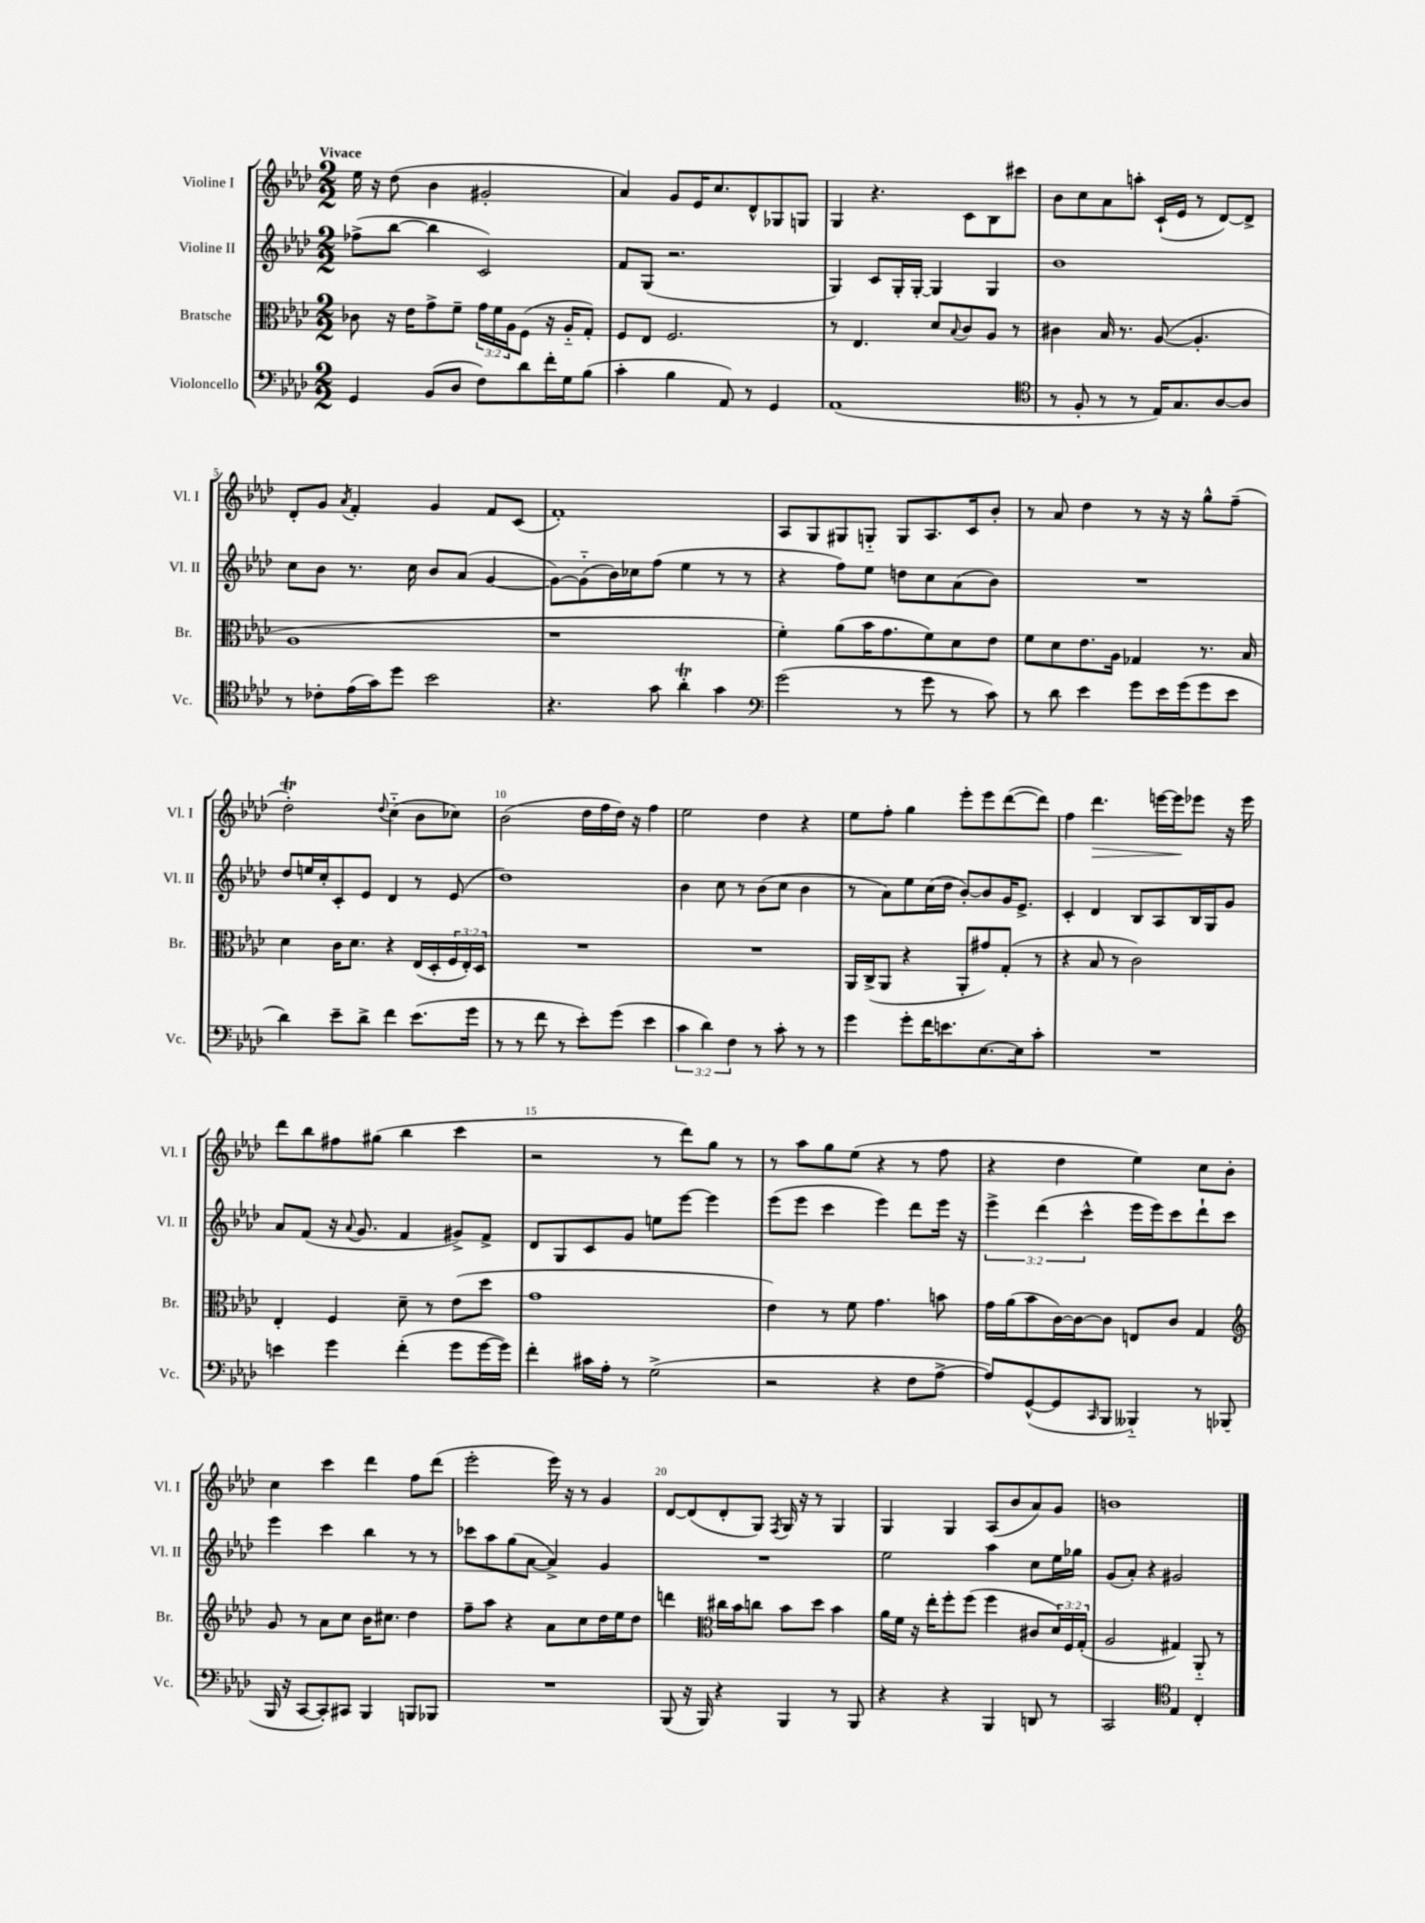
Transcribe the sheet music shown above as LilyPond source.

<<
\new StaffGroup <<
\new Staff = "s0" \with { instrumentName = "Violine I" shortInstrumentName = "Vl. I" } {
    \clef treble \key aes \major \numericTimeSignature \time 2/2 \tempo "Vivace"
    ees''16 r16 des''8( bes'4 gis'2-. |
    aes'4) g'8 ees'16 c''8. des'8-^ ges8 g8 |
    g4 r4. c'8 bes8 cis'''8 |
    bes'8 c''8 aes'8 a''8-. c'16-!( ees'16 r8 des'8~) des'8-> |
    des'8-. g'8 \acciaccatura { aes'8 } f'4-. g'4 f'8 c'8( |
    f'1-.) |
    aes8 g8 gis8 g8-_ g8 aes8. c'16 bes'8-. |
    r8 aes'8 des''4 r8 r16 r16 g''8-^ f''8--( |
    des''2-.\trill) \appoggiatura { des''8 } c''4-_( bes'8 ces''8) |
    bes'2( des''16 f''16 des''16) r16 f''4 |
    ees''2 des''4 r4 |
    ees''8 f''8-. g''4 ees'''8-. ees'''8 des'''8~( des'''8) |
    f''4 des'''4.\> e'''16~ e'''16\! ees'''8 r16 ees'''16 |
    des'''8 bes''8 fis''8 gis''8( bes''4 c'''4 |
    r2 r8 des'''8) g''8 r8 |
    r8 aes''8 g''8 ees''8( r4 r8 f''8 |
    r4 des''4 ees''4) c''8 bes'8-. |
    c''4 c'''4 des'''4 f''8 des'''8( |
    ees'''2-. ees'''16) r16 r8 g'4 |
    des'8~ des'8( des'8-. g8) \acciaccatura { f8 } g16 r16 r8 g4 |
    g4 g4 aes8( bes'8 aes'8) g'8 |
    b'1 \bar "|." |
}
\new Staff = "s1" \with { instrumentName = "Violine II" shortInstrumentName = "Vl. II" } {
    \clef treble \key aes \major \numericTimeSignature \time 2/2 \override Staff.TupletNumber.text = #tuplet-number::calc-fraction-text
    fes''8->( bes''8~ bes''4 c'2) |
    f'8 g8( r2. |
    g4) c'8 g16-. g16~-. g4 g4 |
    bes'1 |
    c''8 bes'8 r8. c''16 bes'8 aes'8( g'4~ |
    g'8~) g'8-_( bes'16) ces''16 f''8( ees''4 r8 r8 |
    r4 f''8) ees''8 d''8 c''8 aes'8( bes'8) |
    R1 |
    des''8 e''16 c''16-. c'8-. ees'8 des'4 r8 ees'8( |
    des''1) |
    bes'4 c''8 r8 bes'8( c''8 bes'4 |
    r8 aes'8) ees''8 c''16( des''16 bes'8~-.) bes'8 g'16 ees'8.-> |
    c'4-. des'4 bes8 aes8 bes16 g16 g'8 |
    aes'8 f'8( r16 \appoggiatura { aes'8 } g'8. f'4 gis'8->) f'8-> |
    des'8 g8 c'8 g'8 e''8 ees'''8~ ees'''4 |
    ees'''8( ees'''8 c'''4 ees'''4) des'''8 ees'''16 r16 |
    \tuplet 3/2 { ees'''4-> des'''4( c'''4-^ } ees'''16 ees'''16) c'''8 des'''8-! c'''8 |
    ees'''4 c'''4 bes''4 r8 r8 |
    ces'''8 aes''8 g''8( aes'8~ aes'4->) g'4 |
    R1 |
    ees''2 aes''4 c''8 ees''16 ges''16 |
    g'8( aes'8-.) r4 gis'2 \bar "|." |
}
\new Staff = "s2" \with { instrumentName = "Bratsche" shortInstrumentName = "Br." } {
    \clef alto \key aes \major \numericTimeSignature \time 2/2 \override Staff.TupletNumber.text = #tuplet-number::calc-fraction-text
    ces'8 r16 ees'16 g'8-> f'8-- \tuplet 3/2 { g'16 f'16 aes16 } f8( r16 aes16-_ g8-.) |
    f8 ees8 f2. |
    r8 ees4. des'8 \appoggiatura { bes8 } c'8 aes8 r8 |
    cis'4 bes16 r8. aes8~( aes4.-. |
    aes1 |
    r1 |
    f'4-.) aes'8( bes'16 g'8. f'8) des'8 ees'8 |
    f'8 des'8 ees'8. aes16 ges4 r8. bes16 |
    des'4 c'16 des'8. r4 ees16( des16-. \tuplet 3/2 { f16 ees16-.) des16 } |
    R1 |
    R1 |
    aes,16 c16->( aes,8 r4 aes,8-. gis'8) g8-.( r8 |
    r4 bes8 r8 c'2) |
    ees4-. f4 des'8-- r8 ees'8( des''8 |
    g'1 |
    ees'4) r8 f'8 g'4. b'8 |
    g'16 aes'16( bes'8 c'16~) c'16~ c'8 e8 c'8 g4 |
    \clef treble g'8 r8 aes'8 c''8 bes'16 cis''8. des''4 |
    f''8-- aes''8 r4 aes'8 c''8 des''16 ees''16 des''8 |
    d'''4 \clef alto cis''16 bes'16 c''8 bes'8 des''8 bes'4 |
    aes'16 f'16 r16 ees''16-. f''8-. f''8( f''4 cis'8 \tuplet 3/2 { des'16) f16 g16-.( } |
    aes2 gis4) aes,8-_ r8 \bar "|." |
}
\new Staff = "s3" \with { instrumentName = "Violoncello" shortInstrumentName = "Vc." } {
    \clef bass \key aes \major \numericTimeSignature \time 2/2 \override Staff.TupletNumber.text = #tuplet-number::calc-fraction-text
    g,4 bes,8( des8 f8) des'8 f'16-. g16 bes8( |
    c'4-. bes4 aes,8) r8 g,4 |
    aes,1( |
    \clef tenor r8 f8-. r8 r8 ees16) g8. aes8~ aes8 |
    r8 ces'8-. ees'16( g'16) des''8 bes'2 |
    r4. g'8 aes'4-.\trill g'4 |
    \clef bass g'2( r8 g'8 r8 c'8) |
    r8 des'8 ees'4 g'8 ees'16 g'16( g'8 ees'8 |
    des'4) ees'8-- des'8-> f'4 ees'8.( g'16 |
    r8 r8 f'8 r8 ees'8-.) g'8( ees'4 |
    \tuplet 3/2 { c'4 des'4) f4 } r8 c'8-. r8 r8 |
    g'4 g'8-. f'16 e'8. ees8.~ ees16 c'8-. |
    R1 |
    e'4 g'4 f'4-.( g'8 g'16~ g'16) |
    f'4-. cis'16 aes16-. r8 g2->( |
    r2 r4 f8 aes8~-> |
    aes8) g,8~-^( g,8 \grace { c,16 } bes,,8 beses,,4-_) r8 bes,,8( |
    bes,,16 r16 c,8~ c,8-.) cis,8 bes,,4 b,,8 bes,,8 |
    R1 |
    bes,,8( r16 bes,,16) r4 bes,,4 r8 bes,,8 |
    r4 r4 bes,,4 d,8 r8 |
    c,2 \clef tenor ees4 c4-. \bar "|." |
}
>>
>>
\layout { \context { \Score \override BarNumber.break-visibility = ##(#f #t #t) barNumberVisibility = #(every-nth-bar-number-visible 5) } }
